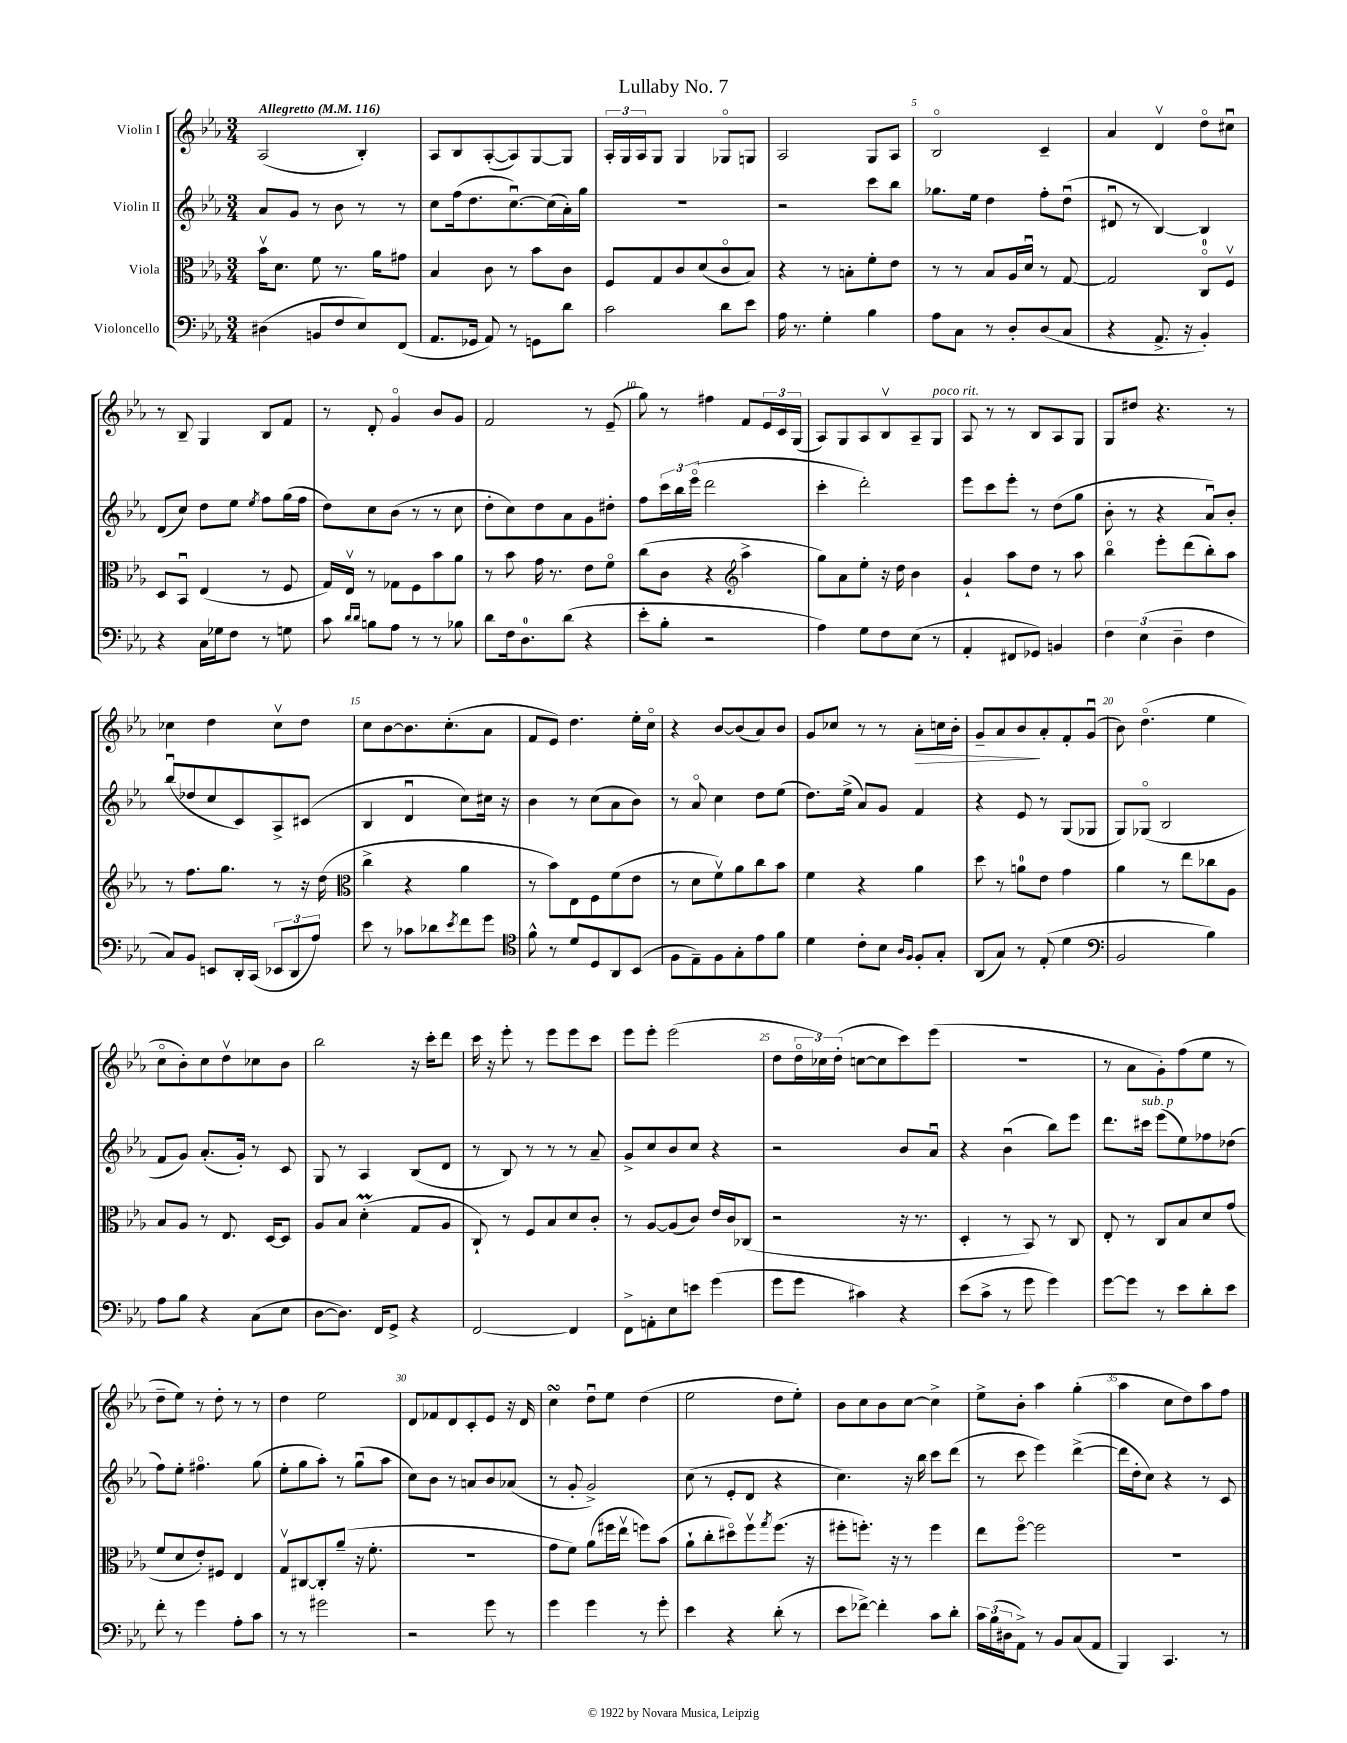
\header { title = "Lullaby No. 7" }
<<
\new StaffGroup <<
\new Staff = "s0" \with { instrumentName = "Violin I" } {
    \clef treble \key ees \major \numericTimeSignature \time 3/4 \tempo "Allegretto" 4 = 116
    aes2( bes4-.) |
    aes8 bes8 aes8~-.( aes8) g8~ g8 |
    \tuplet 3/2 { aes16-. g16 aes16 } g8 g4 ges8\flageolet g8 |
    aes2 g8 aes8 |
    bes2\flageolet c'4-- |
    aes'4 d'4\upbow d''8\flageolet cis''8\downbow |
    r8 bes8-- g4 bes8 f'8 |
    r8 d'8-. g'4\flageolet bes'8 g'8 |
    f'2 r8 ees'8--( |
    g''8) r8 fis''4 f'8 \tuplet 3/2 { ees'16 c'16 g16( } |
    aes8) g8 aes8 bes8\upbow aes8-- g8^\markup { \italic "poco rit." } |
    aes8 r8 r8 bes8 aes8 g8 |
    g8 dis''8 r4. r8 |
    ces''4 d''4 ces''8\upbow d''8 |
    c''8 bes'8~ bes'8. c''8.-.( aes'8 |
    f'8 ees'8) d''4. ees''16-. c''16\flageolet |
    r4 bes'8~ bes'8( aes'8) bes'8 |
    g'8 ces''8 r8 r8 aes'8-.\> c''16 bes'16-. |
    g'8-- aes'8 bes'8\! aes'8-. f'8-. g'8\downbow( |
    bes'8) d''4.\flageolet( ees''4 |
    c''8\flageolet bes'8-.) c''8 d''8\upbow ces''8 bes'8 |
    bes''2 r16 c'''16-. d'''8 |
    c'''16 r16 ees'''8-. r8 ees'''8 ees'''8 c'''8 |
    ees'''8 ees'''8-. ees'''2( |
    d''8 \tuplet 3/2 { d''16\flageolet ces''16) d''16-.( } c''8~ c''8 c'''8) ees'''8( |
    R2. |
    r8 aes'8 g'8-.) f''8( ees''8 r8 |
    d''8-- ees''8) r8 d''8-. r8 r8 |
    d''4 ees''2 |
    d'8 fes'8 d'8 c'8-. ees'8 r16 d'16 |
    c''4\turn d''8\downbow ees''8 d''4( |
    ees''2 d''8 ees''8-.) |
    bes'8 c''8 bes'8 c''8~ c''4-> |
    ees''8-> bes'8-. aes''4 g''4-.( |
    aes''4 c''8 d''8) aes''8 f''8 \bar "|." |
}
\new Staff = "s1" \with { instrumentName = "Violin II" } {
    \clef treble \key ees \major \numericTimeSignature \time 3/4
    aes'8 g'8 r8 bes'8 r8 r8 |
    c''8 f''16( d''8. c''8.~\downbow) c''16( aes'16-.) g''16 |
    R2. |
    r2 c'''8 bes''8 |
    ges''8. ees''16 d''4 f''8-. d''8\downbow( |
    dis'8\downbow r8 bes4~) bes4 |
    d'8( c''8) d''8 ees''8 \acciaccatura { ees''8 } f''8 g''16( f''16 |
    d''8) c''8 bes'8( r8 r8 c''8 |
    d''8-. c''8) d''8 aes'8 g'8 dis''8-. |
    f''8 \tuplet 3/2 { c'''16 bes''16 ees'''16\flageolet( } d'''2 |
    c'''4-. d'''2-.) |
    ees'''8 c'''8 ees'''8-. r8 d''8( g''8 |
    bes'8-. r8 r4 aes'8\downbow) bes'8-. |
    bes''8\downbow( des''8 c''8 c'8) aes8-> cis'8( |
    bes4 d'4\downbow c''8) cis''16 r16 |
    bes'4 r8 c''8( aes'8 bes'8) |
    r8 aes'8\flageolet c''4 d''8 ees''8( |
    d''8.) ees''16->( aes'8) g'8 f'4 |
    r4 ees'8 r8 g8( ges8 |
    g8) ges8\flageolet( bes2 |
    f'8 g'8) aes'8.-.( g'16-.) r8 c'8 |
    g8 r8 aes4 bes8( d'8 |
    r8 bes8) r8 r8 r8 aes'8-- |
    g'8-> c''8 bes'8 c''8 r4 |
    r2 bes'8 aes'8\downbow |
    r4 bes'4\downbow( bes''8) ees'''8 |
    d'''8. cis'''16^\markup { \italic "sub. p" } ees'''8( ees''8) fes''8 des''8( |
    f''8) ees''8-. fis''4.\flageolet g''8( |
    ees''8-. g''8 aes''8-.) r8 g''8\downbow( aes''8 |
    c''8) bes'8 r8 a'8 bes'8 aes'8( |
    r8 g'8-. g'2->) |
    c''8( r8 ees'8-. d'8 r4 |
    c''4.) r16 bes''16 c'''8 d'''8( |
    r8 c'''8 ees'''4) d'''4~->( |
    d'''16 d''16-. c''8) r4 r8 c'8 \bar "|." |
}
\new Staff = "s2" \with { instrumentName = "Viola" } {
    \clef alto \key ees \major \numericTimeSignature \time 3/4
    bes'16\upbow d'8. f'8 r8. aes'16 gis'8 |
    bes4 c'8 r8 bes'8 c'8 |
    f8 g8 c'8 d'8( c'8\flageolet bes8) |
    r4 r8 b8-. f'8-. ees'8 |
    r8 r8 bes8 aes16 d'16\downbow r8 g8~ |
    g2 c8-0\flageolet f8\upbow |
    d8 bes,8\downbow ees4( r8 f8 |
    g16) ees16\upbow r8 ges8 f8 bes'8 aes'8 |
    r8 bes'8 g'16 r8. ees'8 f'8\flageolet |
    c''8( c'8 r4 \clef treble aes''4-> |
    g''8) aes'8 ees''8-. r16 d''16 bes'4 |
    g'4-! aes''8 d''8 r8 aes''8 |
    bes''4\flageolet ees'''8-. d'''8( bes''8-.) aes''8 |
    r8 f''8. g''8. r8 r16 d''16( |
    \clef alto c''4-> r4 aes'4 |
    r8 bes'8) ees8 f8 f'8( ees'8 |
    r8 d'8 f'8\upbow) aes'8 c''8 bes'8 |
    f'4 r4 aes'4 |
    d''8 r8 a'8-0 ees'8 g'4 |
    aes'4 r8 ees''8 ces''8 aes8 |
    bes8 aes8 r8 ees8. d16~ d8 |
    aes8 bes8 d'4-.\prall( g8 aes8 |
    c8-!) r8 f8 bes8 d'8 c'8-. |
    r8 aes8~ aes8( c'8) ees'16 c'16 ces8( |
    r2 r16 r8. |
    d4-. r8 bes,8) r8 c8 |
    ees8-. r8 c8 bes8 d'8 g'8( |
    f'8 d'8 ees'8-.) fis8 ees4 |
    g8\upbow cis8~ cis8-. aes'8--( r16 f'8.-. |
    R2. |
    g'8 f'8) aes'8( fis''16 ees''16\upbow f''8) bes'8( |
    aes'8-! c''8-. dis''8\flageolet) f''8\upbow \acciaccatura { g''8 } f''8.( r16 |
    fis''8-. f''8.-.) r16 r8 f''4 |
    ees''8 f''8~\flageolet f''2 |
    R2. \bar "|." |
}
\new Staff = "s3" \with { instrumentName = "Violoncello" } {
    \clef bass \key ees \major \numericTimeSignature \time 3/4
    dis4( b,8 f8 ees8) f,8( |
    aes,8. ges,16 aes,8) r8 g,8 d'8 |
    c'2 d'8 ees'8 |
    aes16 r8. g4-. bes4 |
    aes8 c8 r8 d8-. d8( c8 |
    r4 aes,8.-> r16 bes,4-.) |
    r4 c16 ges16 f8 r8 g8 |
    c'8 \grace { d'16 d'16 } b8 aes8 r8 r8 bes8 |
    d'8 f16 d8.-0 d'8( r4 |
    ees'8-. bes8-. r2 |
    aes4) g8 f8 ees8( r8 |
    aes,4-. fis,8 ges,8) b,4 |
    \tuplet 3/2 { f4 ees4( d4-- } f4 |
    c8) bes,8 e,8 d,16-. c,16( \tuplet 3/2 { ees,8 d,8 aes8) } |
    ees'8 r8 ces'8 des'8 \acciaccatura { ees'8 } f'8 g'8 |
    \clef tenor f'8-^ r8 d'8 d8 aes,8 bes,8( |
    f8 ees8--) f8 g8-. ees'8 f'8 |
    d'4 c'8-. bes8 \grace { aes16 f16 } f8-. g8-. |
    aes,8( g8) r8 ees8-.( d'4 |
    \clef bass bes,2 bes4) |
    aes8 bes8 r4 c8( ees8 |
    d8~ d8.) f,16 g,8-> r4 |
    f,2~ f,4 |
    f,8-> a,8-. ees8 e'8 g'4( |
    g'8 g'8 cis'4) r4 |
    ees'8( c'8-> r8 g'8 g'4) |
    g'8~ g'8 r8 ees'8 d'8-. ees'8 |
    f'8-. r8 g'4 aes8-. c'8 |
    r8 r8 gis'2 |
    r2 g'8 r8 |
    g'4 g'4 r8 g'8-. |
    ees'4 r4 d'8-.( r8 |
    ees'8 fes'8~->) fes'4-. c'8 d'8-. |
    \tuplet 3/2 { c'16 bes16( dis16 } aes,8->) r8 bes,8 c8( aes,8 |
    bes,,4) c,4. r8 \bar "|." |
}
>>
>>
\layout { \context { \Score \override BarNumber.break-visibility = ##(#f #t #t) barNumberVisibility = #(every-nth-bar-number-visible 5) } }
